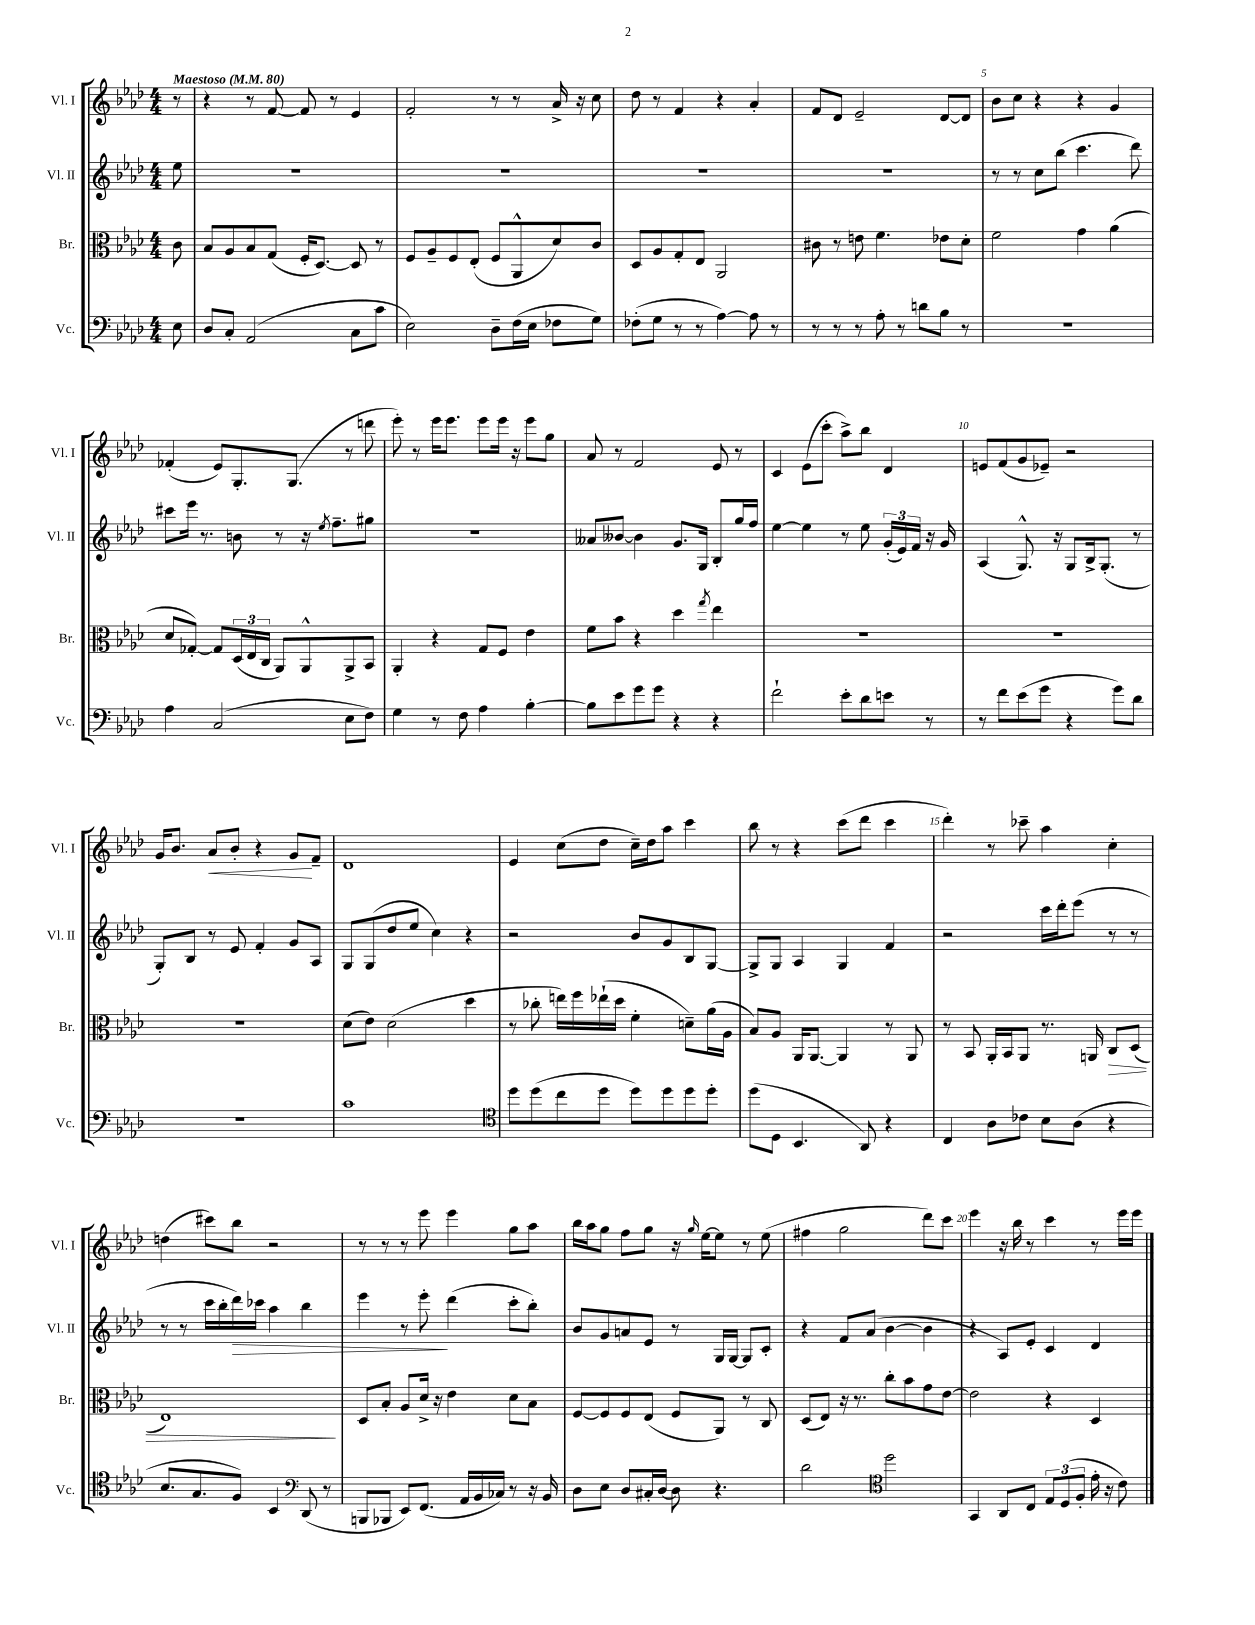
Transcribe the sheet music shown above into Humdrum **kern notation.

**kern	**kern	**kern	**kern
*staff4	*staff3	*staff2	*staff1
*clefF4	*clefC3	*clefG2	*clefG2
*k[b-e-a-d-]	*k[b-e-a-d-]	*k[b-e-a-d-]	*k[b-e-a-d-]
*M4/4	*M4/4	*M4/4	*M4/4
*MM80	*MM80	*MM80	*MM80
8E-\	8c\	8ee-\	8r
=	=	=	=
8D-/L	8B-/L	1r	4r
8C'/J	8A-/	.	.
(2AA-/	8B-/	.	8r
.	(8G/J	.	[8f/
.	16F'/LK	.	8f/]
.	[8.D-/J)	.	.
.	.	.	8r
8C\L	8D-/]	.	4e-/
8c\J	8r	.	.
=	=	=	=
2E-\)	8F/L	1r	2f'/
.	8A-~/	.	.
.	8F/	.	.
.	(8E-'/J	.	.
8D-~\L	8F/L	.	8r
(16F\L	8AA-^^/	.	8r
16E-\JJ	.	.	.
8F-\L	8d-/)	.	16a-^/
.	.	.	16r
8G\J)	8c/J	.	8cc\
=	=	=	=
(8F-'\L	8D-/L	1r	8dd-\
8G\J	8A-/	.	8r
8r	8G'/	.	4f/
8r	8E-/J	.	.
[4A-\)	2AA-/	.	4r
8A-\]	.	.	4a-'/
8r	.	.	.
=	=	=	=
8r	8c#\	1r	8f/L
8r	8r	.	8d-/J
8r	8e\	.	2e-~/
8A-'\	4.f\	.	.
8r	.	.	.
8d\L	.	.	.
8B-\J	8e-\L	.	[8d-/L
8r	8d-'\J	.	8d-/]J
=	=	=	=
1r	2f\	8r	8b-\L
.	.	8r	8cc\J
.	.	8cc\L	4r
.	.	(8bb-\J	.
.	4g\	4.ccc\	4r
.	(4a-\	.	4g/
.	.	8ddd-\)	.
=	=	=	=
4A-\	8d-/L	8ccc#\L	(4f-'/
.	[8G-'/J)	16eee-\Jk	.
.	.	8.r	.
(2C/	8G-/]L	.	8e-/L)
.	(24D-/L	8b\	8.G'/
.	24E-/	.	.
.	24C/JJ	.	.
.	8AA-/L)	8r	.
.	.	.	(8.G/J
.	8AA-^^/	16r	.
.	.	8qee-/	.
.	.	8.ff~\L	.
8E-\L	8AA-^/	.	8r
8F\J)	8BB-/J	8gg#\J	8ddd\
=	=	=	=
4G\	4AA-'/	1r	8eee-'\)
.	.	.	8r
8r	4r	.	16eee-\LK
.	.	.	8.eee-\J
8F\	.	.	.
4A-\	8G/L	.	8eee-\L
.	8F/J	.	16eee-\Jk
.	.	.	16r
[4B-'\	4e-\	.	8eee-\L
.	.	.	8gg\J
=	=	=	=
8B-\]L	8f\L	8a--/L	8a-/
8e-\	8b-\J	[8b--/J	8r
8g\	4r	4b--\]	2f/
8g\J	.	.	.
4r	4dd-\	8.g/L	.
.	.	16G/Jk	.
.	8qgg/	.	.
4r	4ee-\	8B-'/L	8e-/
.	.	16gg/L	8r
.	.	16ff/JJ	.
=	=	=	=
2f`\	1r	[4ee-\	4c/
.	.	4ee-\]	(8e-\L
.	.	.	8ccc'\J
8e-'\L	.	8r	8aa-^\L)
8d-\	.	8ee-\	8bb-\J
8e\J	.	(24g'/LL	4d-/
.	.	24e-/)	.
.	.	24f/JJ	.
8r	.	16r	.
.	.	16g/	.
=	=	=	=
8r	1r	(4A-/	8e/L
8f\L	.	.	(8f/
(8e-\	.	8.G^^/)	8g/
8g\J	.	.	8e-~/J)
.	.	16r	.
4r	.	8G/L	2r
.	.	16B-^/k	.
.	.	(8.G'/J	.
8g\L)	.	.	.
8d-\J	.	8r	.
=	=	=	=
1r	1r	8G'/L)	16g/LK
.	.	.	8.b-/J
.	.	8B-/J	.
.	.	8r	8a-/L
.	.	8e-/	8b-'/J
.	.	4f'/	4r
.	.	8g/L	8g/L
.	.	8A-/J	8f~/J
=	=	=	=
1c	(8d-\L	8G/L	1d-
.	8e-\J)	(8G/	.
.	(2d-\	8dd-/	.
.	.	8ee-/J	.
.	.	4cc\)	.
.	4dd-\	4r	.
=	=	=	=
*clefC4	*	*	*
8dd-\L	8r	2r	4e-/
(8dd-\	8cc-'\	.	.
8cc\	16ee\LL)	.	(8cc\L
.	16ff\	.	.
8dd-\J	(16ee-`\	.	8dd-\J
.	16dd-\JJ	.	.
8dd-\L)	4f'\	8b-/L	16cc~\LL)
.	.	.	16dd-\J
8dd-\	.	8g/	8aa-\J
8dd-\	8d~\L)	8B-/	4ccc\
8dd-'\J	(16a-\L	[8G/J	.
.	16A-\JJ	.	.
=	=	=	=
(8dd-\L	8B-/L)	8G^/]L	8bb-\
8D-\J	8A-/J	8G/J	8r
4.BB-/	16AA-/LK	4A-/	4r
.	[8.AA-/J	.	.
.	4AA-/]	4G/	(8ccc\L
8AA-/)	.	.	8ddd-\J
4r	8r	4f/	4ccc\
.	8AA-/	.	.
=	=	=	=
4C/	8r	2r	4ddd-'\)
.	8BB-/	.	.
8A-\L	16AA-'/LL	.	8r
.	16BB-/J	.	.
8c-\J	8AA-/J	.	8ccc-~\
8B-\L	8.r	16ccc\LL	4aa-\
.	.	16ddd-'\J	.
(8A-\J	.	(8eee-\J	.
.	16AA/	.	.
4r	8C/L	8r	4cc'\
.	(8D-/J	8r	.
=	=	=	=
8.B-/L	1E-)	8r	(4dd\
.	.	8r	.
8.G/	.	.	.
.	.	16ccc\LL	8ccc#\L)
.	.	16bb-'\	.
8F/J)	.	16ddd-\)	8bb-\J
.	.	16ccc-\JJ	.
4BB-/	.	4aa-\	2r
*clefF4	*	*	*
(8DD-/	.	4bb-\	.
8r	.	.	.
=	=	=	=
8BBB/L	8D-/L	4eee-\	8r
8BBB-/J	8B-'/J	.	8r
8EE-/L)	8A-/L	8r	8r
(8.FF/J	16d-^/Jk	8eee-'\	8eee-\
.	16r	.	.
.	4e-\	(4ddd-\	4eee-\
16AA-/LL	.	.	.
16BB-/	.	.	.
16C-/JJ)	.	.	.
8r	8d-\L	8ccc'\L	8gg\L
16r	8B-\J	8bb-'\J)	8aa-\J
16BB-/	.	.	.
=	=	=	=
8D-\L	[8F/L	8b-/L	16bb-\LL
.	.	.	16aa-\J
8E-\J	8F/]	8g/	8gg\J
8D-/L	8F/	8a/	8ff\L
16C#'/L	(8E-/J	8e-/J	8gg\J
[16D-/JJ	.	.	.
8D-\]	8F/L	8r	16r
.	.	.	16qqgg/
.	.	.	[16ee-\LK
4.r	8AA-/J)	16G/LL	8ee-\]J
.	.	[16G/JJ	.
.	8r	8G/]L	8r
.	8C/	8c'/J	(8ee-\
=	=	=	=
2d-\	(8D-/L	4r	4ff#\
.	8E-/J)	.	.
.	16r	8f/L	2gg\
.	8.r	.	.
.	.	(8a-/J	.
*clefC4	*	*	*
2dd-\	8cc'\L	[4b-\	.
.	8b-\	.	.
.	8g\	4b-\]	8ddd-\L)
.	[8e-\J	.	8ccc\J
=	=	=	=
4GG/	2e-\]	4r	4eee-\
8AA-/L	.	8A-/L)	16r
.	.	.	16bb-\
8C/J	.	8e-'/J	8r
12E-/L	4r	4c/	4ccc\
(12D-/	.	.	.
12F'/J	.	.	.
16e-'\	4D-/	4d-/	8r
16r	.	.	.
8c\)	.	.	16eee-\LL
.	.	.	16eee-\JJ
==	==	==	==
*-	*-	*-	*-
